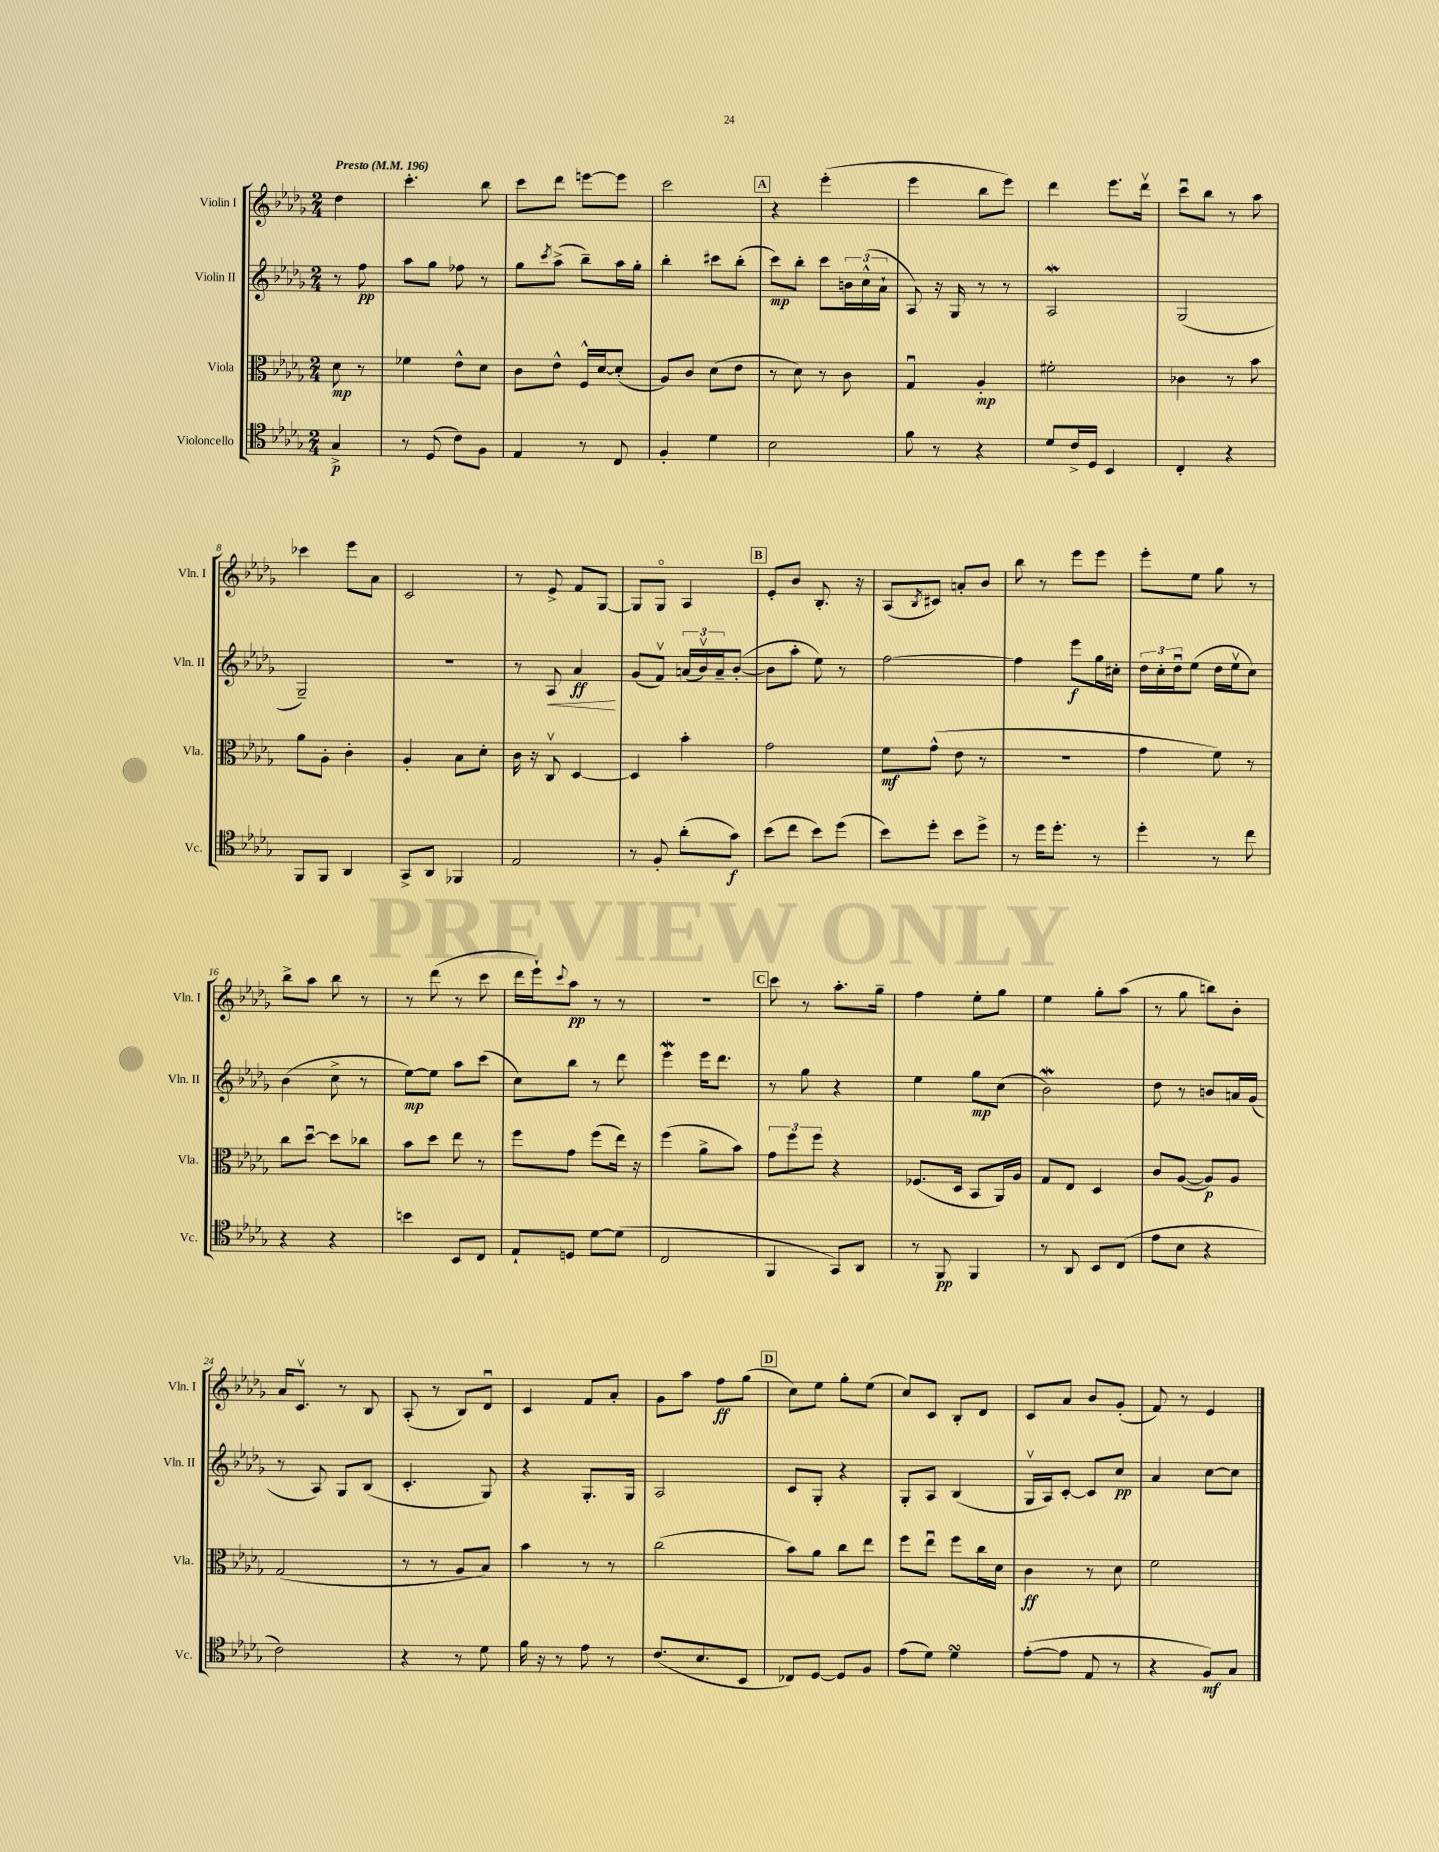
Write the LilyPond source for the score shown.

<<
\new StaffGroup <<
\new Staff = "s0" \with { instrumentName = "Violin I" shortInstrumentName = "Vln. I" } {
    \clef treble \key des \major \numericTimeSignature \time 2/4 \partial 4 \tempo "Presto" 4 = 196
    des''4 |
    c'''4.-. bes''8 |
    c'''8 des'''8 e'''8~ e'''8 |
    c'''2 |
    \mark \markup { \box "A" } r4 ees'''4-.( |
    ees'''4 bes''8 ees'''8) |
    des'''4 ees'''8. des'''16\upbow |
    c'''8\downbow bes''8 r8 aes''8 |
    ces'''4 ees'''8 aes'8 |
    c'2 |
    r8 ees'8-> f'8 ges8~ |
    ges8 ges8\flageolet aes4 |
    \mark \markup { \box "B" } ees'8-. bes'8 bes8.-. r16 |
    aes8( \acciaccatura { bes8 } cis'8) a'8-. bes'8 |
    bes''8 r8 ees'''8 ees'''8 |
    ees'''8-. ees''8 ges''8 r8 |
    bes''8-> aes''8 bes''8 r8 |
    r8 des'''8( r8 c'''8 |
    des'''16 ees'''16-!) \appoggiatura { c'''8 } aes''8\pp r8 r8 |
    r2 |
    \mark \markup { \box "C" } c'''8 r8 aes''8.-. ges''16-- |
    f''4 ees''8-. ges''8 |
    ees''4 ges''8-. aes''8( |
    r8 ges''8 b''8) bes'8-. |
    aes'16 c'8.\upbow r8 bes8 |
    aes8-.( r8 bes8) des'8\downbow |
    c'4 f'8 aes'8-. |
    ges'8 aes''8 f''8\ff ges''8( |
    \mark \markup { \box "D" } c''8) ees''8 ges''8-. ees''8( |
    c''8) c'8 bes8-. des'8 |
    c'8 aes'8 bes'8 ges'8-.( |
    f'8) r8 ees'4 \bar "|." |
}
\new Staff = "s1" \with { instrumentName = "Violin II" shortInstrumentName = "Vln. II" } {
    \clef treble \key des \major \numericTimeSignature \time 2/4 \partial 4
    r8 f''8\pp |
    aes''8 ges''8 fes''8 r8 |
    ges''8 \acciaccatura { c'''8 } aes''8->( bes''8--) aes''16 ges''16-. |
    bes''4-. cis'''8 bes''8-.( |
    \mark \markup { \box "A" } c'''8\mp) bes''8-. c'''8 \tuplet 3/2 { b'16 c''16-^( aes'16-! } |
    aes8) r16 ges16 r8 r8 |
    aes2\mordent |
    ges2( |
    ges2--) |
    R2 |
    r8 aes8\< aes'4\ff\! |
    ges'8( f'8\upbow) \tuplet 3/2 { a'16( bes'16\upbow) a'16-- } bes'8~-.( |
    \mark \markup { \box "B" } bes'8 aes''8-. ees''8) r8 |
    f''2~ |
    f''4 ees'''8\f ges''16 cis''16-. |
    \tuplet 3/2 { des''16 c''16-. des''16\downbow } ees''8( des''16 ees''16\upbow c''8) |
    bes'4( c''8-> r8 |
    ees''8~\mp) ees''8 aes''8 c'''8( |
    c''8) bes''8 r8 des'''8 |
    ees'''4\mordent ees'''16 des'''8. |
    \mark \markup { \box "C" } r8 ges''8 r4 |
    ees''4 ges''8\mp c''8( |
    bes'2\mordent) |
    des''8 r8 b'8 a'16 ges'16( |
    r8 aes8) ges8 bes8( |
    c'4.-. ges8) |
    r4 ges8.-. ges16 |
    aes2 |
    \mark \markup { \box "D" } c'8 ges8-. r4 |
    ges8-. aes8 bes4( |
    ges16\upbow aes16) c'8~-. c'8 c''8\pp |
    aes'4 c''8~ c''8 \bar "|." |
}
\new Staff = "s2" \with { instrumentName = "Viola" shortInstrumentName = "Vla." } {
    \clef alto \key des \major \numericTimeSignature \time 2/4 \partial 4
    des'8\mp r8 |
    fes'4 ees'8-^ des'8 |
    c'8 ees'8-^ f16-^ des'16~ des'8-.( |
    aes8) c'8 des'8( ees'8 |
    \mark \markup { \box "A" } r8 des'8) r8 c'8 |
    ges4\downbow aes4-.\mp |
    fis'2-. |
    ces'4 r8 bes'8 |
    aes'8 aes8-. c'4-. |
    aes4-. bes8 des'8-. |
    c'16 r16 c8\upbow des4~ |
    des4 bes'4-. |
    \mark \markup { \box "B" } ges'2 |
    f'8\mf ges'8-^( ees'8 r8 |
    R2 |
    ges'4 f'8) r8 |
    c''8 des''8~\downbow des''8 ces''8 |
    bes'8 des''8 ees''8 r8 |
    f''8 ges'8 f''8( ees''16) r16 |
    f''4( aes'8-> bes'8) |
    \mark \markup { \box "C" } \tuplet 3/2 { ges'8 f''8 f''8 } r4 |
    fes8.( des16 bes,8 aes,16) aes16 |
    ges8 ees8 des4 |
    c'8 aes8~( aes8\p) aes8 |
    ges2( |
    r8 r8 aes8 bes8) |
    bes'4 r8 r8 |
    c''2( |
    \mark \markup { \box "D" } bes'8) aes'8 c''8 ees''8 |
    f''8 ees''8\downbow f''8 c''16 des'16 |
    c'4\ff r8 des'8 |
    f'2 \bar "|." |
}
\new Staff = "s3" \with { instrumentName = "Violoncello" shortInstrumentName = "Vc." } {
    \clef tenor \key des \major \numericTimeSignature \time 2/4 \partial 4
    ges4->\p |
    r8 des8( c'8) f8 |
    ees4 r8 c8 |
    f4-. des'4 |
    \mark \markup { \box "A" } bes2 |
    f'8 r8 r4 |
    des'8 c'16-> des16 bes,4 |
    c4-. r4 |
    f,8 f,8 aes,4 |
    ges,8-> aes,8 fes,4 |
    ees2 |
    r8 f8-. aes'8-.( ges'8\f) |
    \mark \markup { \box "B" } bes'8( c''8 bes'8) des''8( |
    bes'8) des''8-. bes'8 des''8-> |
    r8 des''16 des''8.-. r8 |
    des''4-. r8 c''8 |
    r4 r4 |
    b'4 bes,8 c8 |
    ees8-! d8 des'8~ des'8( |
    c2 |
    \mark \markup { \box "C" } f,4 ges,8) aes,8 |
    r8 f,8\pp f,4 |
    r8 aes,8 bes,8 c8( |
    ees'8 bes8 r4 |
    c'2) |
    r4 r8 des'8 |
    f'16 r16 r8 ees'8 r8 |
    c'8.( bes8. bes,8 |
    \mark \markup { \box "D" } ces8) des8~ des8 f8 |
    ees'8( des'8) des'4\turn |
    ees'8~-.( ees'8 ees8 r8 |
    r4 f8\mf) ges8 \bar "|." |
}
>>
>>
